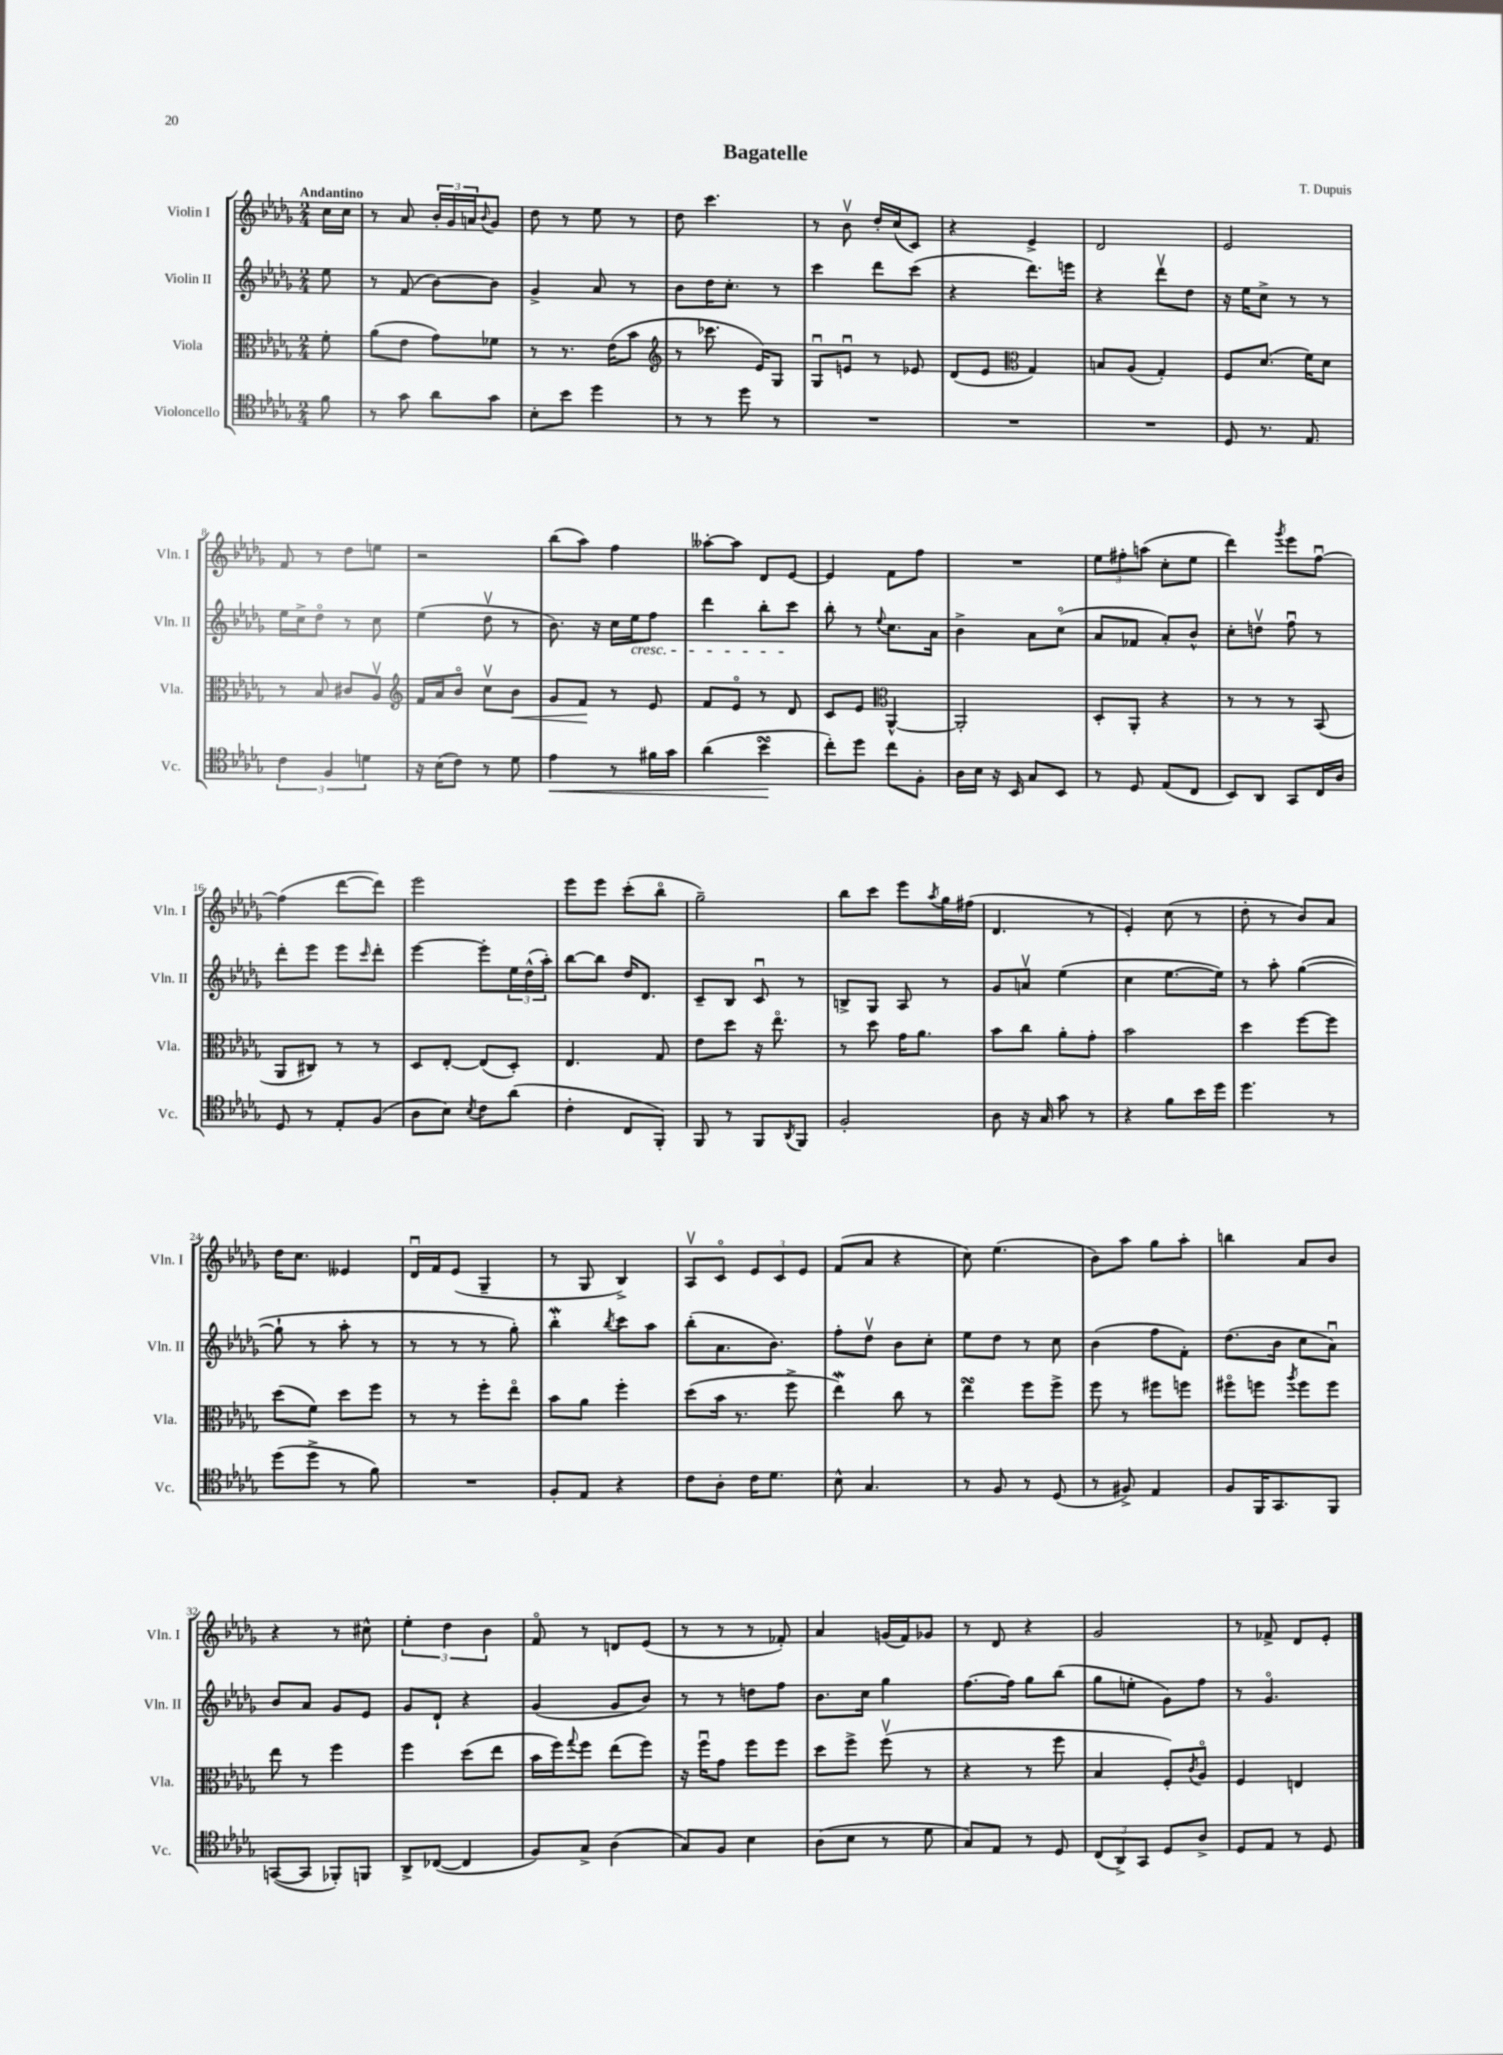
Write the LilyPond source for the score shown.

\header { title = "Bagatelle" composer = "T. Dupuis" }
<<
\new StaffGroup <<
\new Staff = "s0" \with { instrumentName = "Violin I" shortInstrumentName = "Vln. I" } {
    \clef treble \key des \major \numericTimeSignature \time 2/4 \partial 8 \tempo "Andantino"
    c''16 c''16 |
    r8 aes'8 \tuplet 3/2 { bes'16-. ges'16 a'16 } \appoggiatura { bes'8 } ges'8 |
    des''8 r8 ees''8 r8 |
    des''8 c'''4. |
    r8 bes'8\upbow des''16-. c''16( c'8) |
    r4 ees'4-> |
    des'2 |
    ees'2 |
    f'8 r8 des''8 e''8 |
    r2 |
    bes''8( aes''8) f''4 |
    aeses''8~-. aeses''8 des'8 ees'8~ |
    ees'4 f'8 f''8 |
    R2 |
    \tuplet 3/2 { ees''8 fis''8-. a''8( } c''8-. ees''8 |
    des'''4) \acciaccatura { ges'''8 } ees'''8 f''8~\downbow |
    f''4( des'''8~ des'''8) |
    ees'''2 |
    ees'''8 ees'''8 c'''8-.( bes''8\flageolet |
    ges''2--) |
    bes''8 c'''8 ees'''8 \acciaccatura { aes''8 } ges''16 fis''16( |
    des'4. r8 |
    ees'4-.) c''8( r8 |
    des''8-. r8 bes'8) aes'8 |
    des''16 c''8. eeses'4 |
    des'16\downbow f'16 ees'8( ges4-- |
    r8 ges8 bes4->) |
    aes8\upbow c'8\flageolet \tuplet 3/2 { ees'8 c'8 ees'8 } |
    f'8( aes'8 r4 |
    c''8) ees''4.( |
    bes'8) aes''8 ges''8 aes''8-. |
    b''4 aes'8 bes'8 |
    r4 r8 cis''8-^ |
    \tuplet 3/2 { ees''4-. des''4 bes'4 } |
    f'8\flageolet r8 d'8 ees'8( |
    r8 r8 r8 fes'8-.) |
    aes'4 g'16( f'16) ges'8 |
    r8 des'8 r4 |
    ges'2 |
    r8 fes'8-> des'8 ees'8-. \bar "|." |
}
\new Staff = "s1" \with { instrumentName = "Violin II" shortInstrumentName = "Vln. II" } {
    \clef treble \key des \major \numericTimeSignature \time 2/4 \partial 8
    ees''8 |
    r8 f'8( bes'8~) bes'8 |
    ges'4-> aes'8 r8 |
    bes'8 des''16 c''8.-. r8 |
    c'''4 des'''8 c'''8( |
    r4 des'''8.) e'''16 |
    r4 des'''8\upbow des''8 |
    r16 ees''16 c''8-> r8 r8 |
    ees''16 c''16-> des''8\flageolet r8 c''8 |
    ees''4( des''8\upbow r8 |
    bes'8.) r16 c''16 ees''16\cresc f''8 |
    des'''4 bes''8-. c'''8\! |
    bes''8-. r8 \appoggiatura { ees''8 } c''8. aes'16 |
    bes'4-> aes'8 c''8\flageolet( |
    aes'8 fes'8 aes'8-.) bes'8-^ |
    c''8-. d''8\upbow f''8\downbow r8 |
    des'''8-. ees'''8 ees'''8 \grace { c'''16 } des'''8-. |
    ees'''4~ ees'''8-. \tuplet 3/2 { ees''16 des''16-^( aes''16-.) } |
    bes''8~ bes''8 des''16 des'8. |
    c'8-- bes8 c'8\downbow r8 |
    b8-> ges8 aes8 r8 |
    ges'8 a'8\upbow ees''4( |
    c''4 ees''8.~ ees''16) |
    r8 aes''8-. ges''4~( |
    ges''8-! r8 aes''8-. r8 |
    r8 r8 r8 ges''8-.) |
    bes''4-.\mordent \acciaccatura { bes''8 } c'''8 aes''8 |
    bes''8-.( aes'8. bes'8.) |
    f''8-. des''8\upbow bes'8 c''8-. |
    ees''8 des''8 r8 c''8 |
    bes'4( f''8 f'8-.) |
    des''8.( bes'16 c''8 aes'8\downbow) |
    bes'8 aes'8 ges'8 ees'8 |
    ges'8 des'8-! r4 |
    ges'4( ges'8 bes'8) |
    r8 r8 d''8 f''8 |
    bes'8. c''16 ges''4 |
    f''8.~ f''16 ges''8 bes''8( |
    ges''8 e''8-. ges'8) f''8 |
    r8 ges'4.\flageolet \bar "|." |
}
\new Staff = "s2" \with { instrumentName = "Viola" shortInstrumentName = "Vla." } {
    \clef alto \key des \major \numericTimeSignature \time 2/4 \partial 8
    f'8-. |
    aes'8( ees'8 ges'8) fes'8 |
    r8 r8. ees'16( bes'8 |
    \clef treble r8 ces'''8. ees'16) ges8 |
    ges8\downbow e'8\downbow r8 ees'8 |
    des'8( ees'8 \clef alto ges4) |
    b8 aes8( ges4-.) |
    f8 des'8.( f'16) des'8 |
    r8 bes8 cis'8 aes8\upbow |
    \clef treble f'16 aes'16 bes'8\flageolet c''8\upbow bes'8\< |
    ges'8 f'8\! r8 ees'8 |
    f'8 ees'8\flageolet r8 des'8 |
    c'8 ees'8 \clef alto aes,4~-^ |
    aes,2-. |
    des8-. aes,8-. r4 |
    r8 r8 r8 bes,8( |
    aes,8 cis8) r8 r8 |
    des8 ees8~-. ees8( des8-.) |
    ees4. ges8 |
    ees'8 des''8 r16 ees''8.\flageolet |
    r8 des''8 ges'16 aes'8. |
    bes'8 c''8 aes'8-. ges'8-. |
    bes'2 |
    des''4 f''8~ f''8 |
    des''8( f'8) des''8 f''8 |
    r8 r8 f''8-. ees''8\flageolet |
    bes'8 aes'8 f''4-. |
    des''8( bes'16 r8. f''8-> |
    ees''4\mordent) c''8 r8 |
    ees''4\turn f''8 f''8-> |
    f''8 r8 fis''8 f''8 |
    fis''8\flageolet f''8 \acciaccatura { aes''8 } f''8 f''8 |
    ees''8 r8 f''4 |
    f''4 des''8( ees''8 |
    bes'16 f''16) \appoggiatura { ges''8 } f''8 ees''8( f''8) |
    r16 f''16\downbow ges'8 f''8 f''8 |
    des''8 f''8-> f''8\upbow( r8 |
    r4 r8 f''8 |
    bes4 f8-.) \acciaccatura { c'8 } aes8\flageolet |
    f4 e4 \bar "|." |
}
\new Staff = "s3" \with { instrumentName = "Violoncello" shortInstrumentName = "Vc." } {
    \clef tenor \key des \major \numericTimeSignature \time 2/4 \partial 8
    f'8 |
    r8 ges'8 aes'8 ges'8 |
    bes8-. bes'8 des''4 |
    r8 r8 des''8 r8 |
    R2 |
    R2 |
    R2 |
    des8 r8. ees8. |
    \tuplet 3/2 { c'4 f4 d'4 } |
    r16 bes16( c'8) r8 des'8 |
    ees'4\< r8 fis'16 ges'16 |
    aes'4( bes'4\turn\! |
    c''8-.) des''8 c''8 f8-. |
    aes16 bes16 r16 bes,16 ges8 bes,8 |
    r8 des8 ees8( c8 |
    bes,8) aes,8 ges,8 c16 aes16 |
    des8 r8 ees8-. f8( |
    aes8 bes8) \acciaccatura { bes8 } c'8 aes'8( |
    c'4-. c8 f,8-.) |
    f,8 r8 f,8 \acciaccatura { aes,8 } f,8 |
    f2-. |
    aes8 r16 ges16 ges'8 r8 |
    r4 f'8 bes'16 des''16 |
    des''4. r8 |
    des''8( des''8-> r8 f'8) |
    R2 |
    f8-. ees8 r4 |
    c'8 aes8-. c'16 des'8. |
    bes8-^ ges4. |
    r8 f8 r8 des8( |
    r8 fis8->) ees4 |
    f8 f,16 ges,8. f,8 |
    g,8~( g,8 fes,8-.) f,8 |
    aes,8-> ces8~( ces4 |
    f8) ges8-> aes4( |
    ges8) f8 bes4 |
    aes8( bes8 r8 des'8 |
    ges8) ees8 r8 des8 |
    \tuplet 3/2 { c8( aes,8->) ges,8 } des8 aes8-> |
    des8 ees8 r8 des8 \bar "|." |
}
>>
>>
